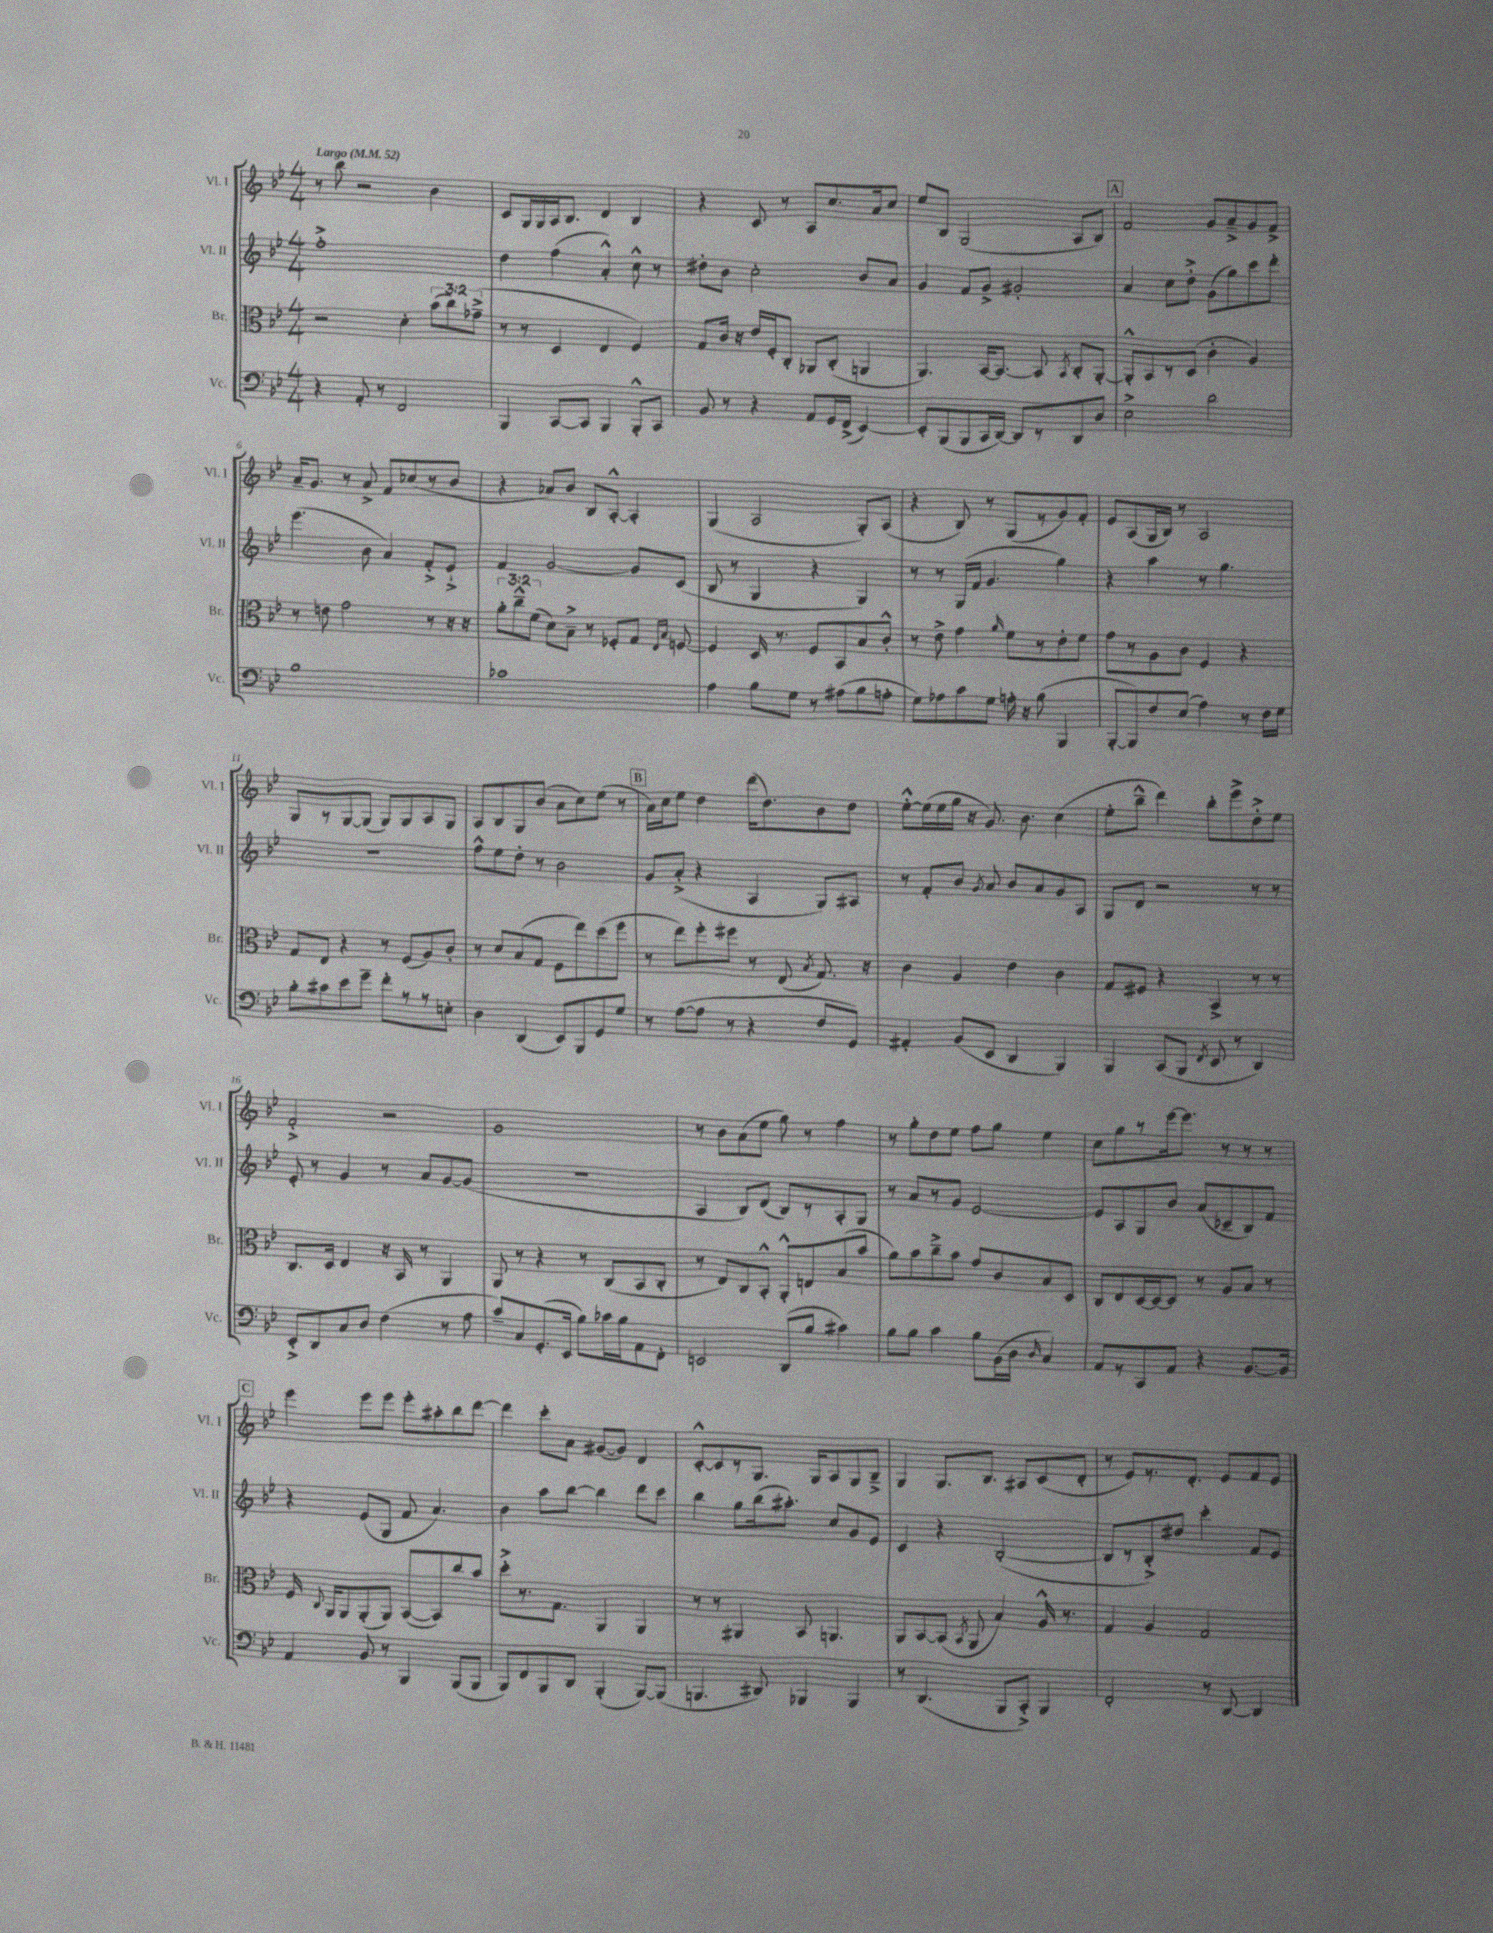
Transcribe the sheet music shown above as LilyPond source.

<<
\new StaffGroup <<
\new Staff = "s0" \with { instrumentName = "Vl. I" shortInstrumentName = "Vl. I" } {
    \clef treble \key bes \major \numericTimeSignature \time 4/4 \tempo "Largo" 4 = 52
    \autoBeamOff r8 bes''8 r2 bes'4 |
    c'8[ g16 g16 a16 bes8.] d'4 bes4 |
    r4 c'8 r8 a8[ c''8. a'16 c''8] |
    ees''8[ bes8] g2( a8[ bes8]) |
    \mark \markup { \box "A" } f'2 g'8[ a'8---> g'8 f'8]-> |
    a'16[-- g'8.] r8 a'8-> f'8[ ces''8( r8 bes'8] |
    r4 aes'8[) bes'8] bes8[ a8]~-.-^ a4-. |
    g4( a2 g8[-.) a8]( |
    r4 bes8) r8 g8[( r8 g'8) f'8]-. |
    ees'8[ a8( g16 bes16]) r8 a2 |
    g8[ r8 g8~ g8]( g8[) g8 a8 g8] |
    a8[ bes8 g8 bes'8]( a'8[ c''8) ees''8]( r8 |
    \mark \markup { \box "B" } a'16[) c''16 ees''8] d''4 d'''16[( d''8.) bes'8 d''8] |
    ees''8[~-.-^ ees''16( ees''16 g''16] r16 g'8.) bes'8. c''4( |
    ees''8[-. bes''8]---^ d'''4) bes''8[-. ees'''8-> d''8-.-> ees''8] |
    f'2-.-> r2 |
    g'1 |
    r8 bes'8[ a'8( ees''8] g''8) r8 f''4 |
    r8 g''8[-. d''8 ees''8] f''8[ g''8] ees''4 |
    c''8[ g''8 r8 ees'''16~ ees'''8.] r8 r8 r8 |
    \mark \markup { \box "C" } ees'''4 ees'''8[ ees'''8] ees'''8[-. ais''8-. bes''8 d'''8]~ |
    d'''4 c'''8[-. a'8] gis'8[~( gis'8]) d'4 |
    c'8[~-.-^ c'8 r8 g8.] g16[ a8 g8 bes8]---> |
    g4 g8.[ bes8.] ais8[ c'8( d'8]-. |
    r8 ees'8[) r8. d'8.]-. ees'8[ f'8 ees'8] \bar "|." |
}
\new Staff = "s1" \with { instrumentName = "Vl. II" shortInstrumentName = "Vl. II" } {
    \clef treble \key bes \major \numericTimeSignature \time 4/4
    \autoBeamOff f''1-.-> |
    d''4 f''4( a'4-.-^) c''8-^ r8 |
    dis''8[-. bes'8] c''2-. bes'8[ a'8] |
    g'4 f'8[ g'8]-> gis'2-. |
    \mark \markup { \box "A" } a'4 c''8[ d''8]-.-> g'8[( g''8) c'''8 d'''8]-. |
    ees'''4.( bes'8 a'4) f'8[-.-> ees'8]-!-> |
    f'4 g'2~ g'8[ c'8]( |
    bes8 r8 g4 r4 g4) |
    r8 r8 g16[( f'16] g'4. g''4) |
    r4 a''4 r8 g''4. |
    R1 |
    f''8[-^ ees''8 d''8]-. r8 bes'2 |
    \mark \markup { \box "B" } g'8[ a'8]-.->( r4 a4 g8[) ais8] |
    r8 f'8[-. bes'8] \acciaccatura { g'8 } a'8 bes'8[ a'8 g'8 a8] |
    g8[ d'8] r2 r8 r8 |
    ees'8-. r8 g'4 r8 a'8[ g'8~ g'8]( |
    R1 |
    a4 bes8[) d'8]( bes8[) r8 a8-. g8] |
    r8 a'8[ r8 g'8] ees'2~ |
    ees'8[ a8 g8 bes'8] a'8[( ces'8-- bes8) f'8] |
    \mark \markup { \box "C" } r4 ees'8[( g8] f'8 a'4.) |
    bes'4 a''8[ bes''8]~ bes''4 d'''8[ c'''8] |
    bes''4 g''8[ bes''16( ais''8.]-.) c''8[ g'8 ees'8] |
    c'4 r4 bes2~-.( |
    bes8[ r8 bes8-.->) dis''8] c'''4-. f'8[ ees'8] \bar "|." |
}
\new Staff = "s2" \with { instrumentName = "Br." shortInstrumentName = "Br." } {
    \clef alto \key bes \major \numericTimeSignature \time 4/4 \override Staff.TupletNumber.text = #tuplet-number::calc-fraction-text
    \autoBeamOff r2 d'4-. \tuplet 3/2 { bes'8[( c''8) ges'8]--->( } |
    r8 r8 d4 ees4 f4) |
    g8[ c'16] r16 ees'16[ f16-. c8]-. aes,8[ c8]-.( a,4 |
    a,4.) bes,16[~ bes,8.]~ bes,8 \acciaccatura { bes,8 } c8[-. a,8]~-. |
    \mark \markup { \box "A" } a,8[-.-^ bes,8 r8 d8]( c'4-. a4) |
    r8 e'8 g'2 r8 r16 r16 |
    \tuplet 3/2 { a'8[-. c''8---^ f'8]( } d'8[) bes8]---> r8 fes8[-. g8] \grace { ees16[ bes16] } f8~ |
    f4 d16 r8. f8[ bes,8 bes8 c'8]-.-^ |
    r8 ees'8-> g'4 \grace { a'16 } f'8[ r8 ees'8-. f'8] |
    g'8[ r8 a8 c'8] f4 r4 |
    g8[ ees8] r4 r8 f8[( a8) c'8]-. |
    r8 d'8[ bes8( g8] f8[ ees''8) d''8( f''8] |
    \mark \markup { \box "B" } r8 ees''8[) f''8-. fis''8] r8 ees8( \acciaccatura { bes8 } g8.) r16 |
    c'4 a4 ees'4 c'4 |
    g8[ fis8] r4 bes,4-> r8 r8 |
    c8.[ d16] ees4 r16 bes,16 r8 a,4 |
    a,8 r8 r4 r8 c8[( bes,8 c8]-. |
    r8 ees8[) c8 bes,8]-.-^ a,8[-.-^ e8 bes8( bes'8] |
    a'8[) bes'8 c''8---> bes'8] g'8[ c'8 bes8 d8] |
    c8[ ees8 d16~ d16~ d8] r8 a8[ bes8] r8 |
    \mark \markup { \box "C" } f16 \appoggiatura { c8 } a,16[ a,8 a,8-.( a,8]) bes,8[~( bes,8) c''8 bes'8] |
    d''8[-.-> r8. g8.] a,4 a,4 |
    r8 r8 ais,4 bes,8 a,4. |
    a,8[ bes,8~ bes,8]( \acciaccatura { bes,8 } a,8 bes4) a16-^ r8. |
    g4 a4 g2 \bar "|." |
}
\new Staff = "s3" \with { instrumentName = "Vc." shortInstrumentName = "Vc." } {
    \clef bass \key bes \major \numericTimeSignature \time 4/4
    \autoBeamOff r4 a,8-. r8 f,2 |
    bes,,4 c,8[~ c,8] bes,,4 bes,,8[-.-^ c,8] |
    bes,8 r8 r4 a,8[ g,16 f,16]->( ees,4~) |
    ees,8[-. bes,,8( bes,,8 c,16 d,16]~) d,8[ r8 d,8 d8] |
    \mark \markup { \box "A" } ees2-> d'2 |
    bes1 |
    ces'1 |
    a4 bes8[ g8] r8 ais8[( bes8 a8]-. |
    g8[) aes8 c'8 g8] a16-. r16 bes8( bes,,4 |
    bes,,8[~-. bes,,8) f8 ees8]( a4) r8 f16[ g16] |
    bes8[-. cis'8 ees'8 g'8]-- f'8[-. r8 r8 e8]-. |
    d4 d,4( ees,8[) bes,,8 g,8 g8] |
    \mark \markup { \box "B" } r8 a8[~( a8] r8 r4 f8[ g,8]) |
    ais,4-. bes,8[( ees,8] d,4 bes,,4) |
    bes,,4 c,8[( bes,,8] \acciaccatura { f,8 } ees,8 r8 d,4) |
    ees,8[-.-> d,8 c8 d8] f4( r8 a8 |
    c'8[--) c8 g,8.-.( ees,16] bes8[) ces'16 bes16 a,8 f,8]-. |
    e,2 d,8[( bes8] cis'4) |
    bes8[ bes8] c'4 bes8[ bes,16( d16] \grace { d16 } c4) |
    a,8[ r8 c,8 a,8] r4 bes,8.[~ bes,16] |
    \mark \markup { \box "C" } a,4 bes,8 r8 bes,,4 bes,,8[( bes,,8] |
    bes,,8[) f,8 bes,,8 d,8] bes,,4-.( bes,,8[~) bes,,8]( |
    b,,4. dis,8) bes,,4 bes,,4 |
    r8 d,4.( bes,,8[ c,8]-.->) bes,,4 |
    f,2-. r8 d,8~ d,4 \bar "|." |
}
>>
>>
